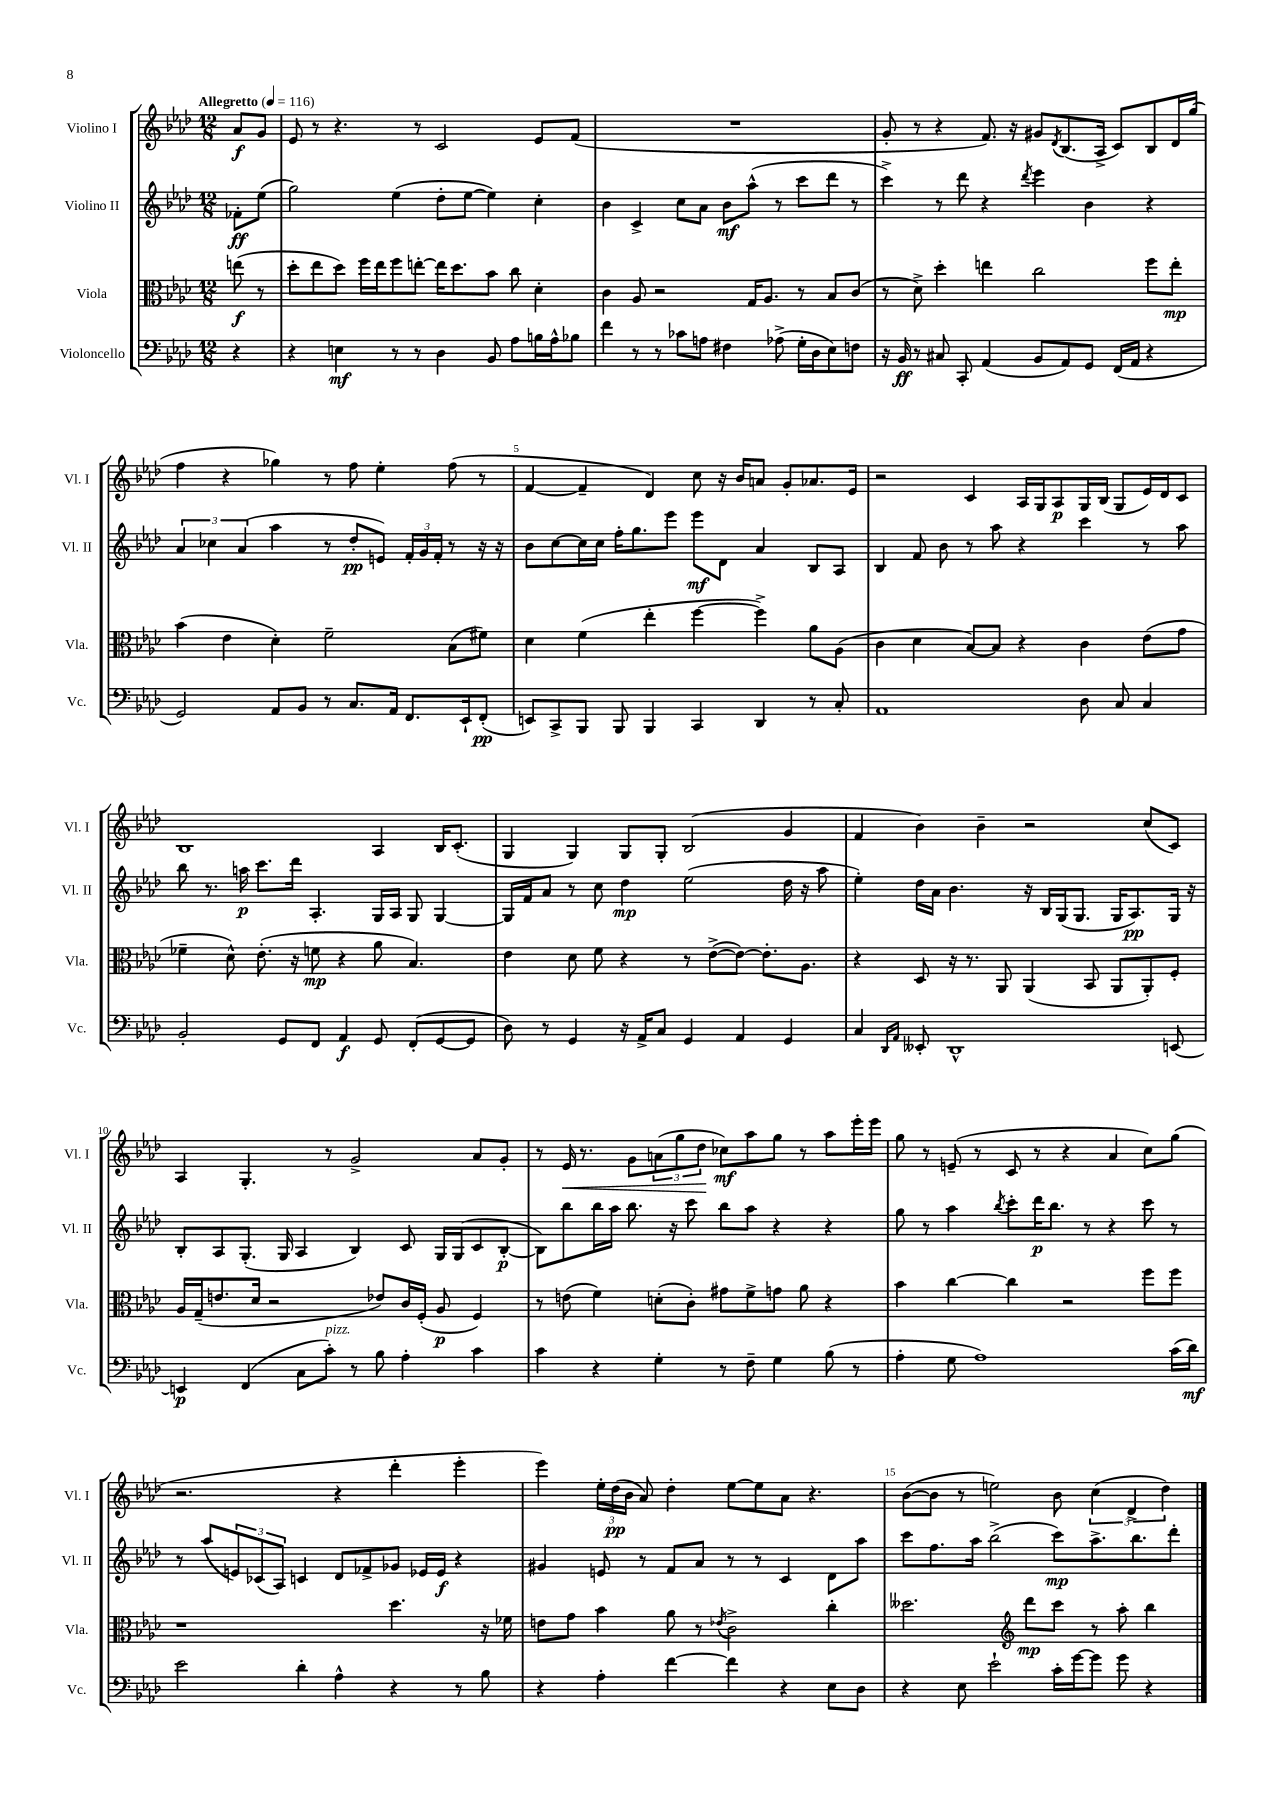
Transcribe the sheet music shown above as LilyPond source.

<<
\new StaffGroup <<
\new Staff = "s0" \with { instrumentName = "Violino I" shortInstrumentName = "Vl. I" } {
    \clef treble \key aes \major \numericTimeSignature \time 12/8 \partial 4 \tempo "Allegretto" 4 = 116
    aes'8\f g'8 |
    ees'8 r8 r4. r8 c'2 ees'8 f'8( |
    R1. |
    g'8-. r8 r4 f'8.) r16 gis'8 \acciaccatura { des'8 } bes8.( aes16-> c'8) bes8 des'16 g''16( |
    f''4 r4 ges''4) r8 f''8 ees''4-. f''8( r8 |
    f'4~ f'4-- des'4) c''8 r16 bes'16 a'8 g'8-. aes'8. ees'16 |
    r2 c'4 aes16 g16 aes8\p g16 bes16( g8 ees'16) des'16 c'8 |
    bes1 aes4 bes16 c'8.-.( |
    g4 g4) g8 g8-. bes2( g'4 |
    f'4 bes'4) bes'4-- r2 c''8( c'8) |
    aes4 g4.-. r8 g'2-> aes'8 g'8-. |
    r8 ees'16\< r8. g'8 \tuplet 3/2 { a'8( g''8 des''8\! } ces''8\mf) aes''8 g''8 r8 aes''8 ees'''16-. ees'''16 |
    g''8 r8 e'8--( r8 c'8 r8 r4 aes'4 c''8) g''8( |
    r2. r4 des'''4-. ees'''4-. |
    ees'''4) \tuplet 3/2 { ees''16-. des''16\pp( bes'16 } aes'8) des''4-. ees''8~ ees''8 aes'8 r4. |
    bes'8~( bes'8 r8 e''2) bes'8 \tuplet 3/2 { c''4( des'4-> des''4) } \bar "|." |
}
\new Staff = "s1" \with { instrumentName = "Violino II" shortInstrumentName = "Vl. II" } {
    \clef treble \key aes \major \numericTimeSignature \time 12/8 \partial 4
    fes'8-.\ff ees''8( |
    g''2) ees''4( des''8-. ees''8~ ees''4) c''4-. |
    bes'4 c'4-> c''8 aes'8 bes'8\mf aes''8-^( r8 c'''8 des'''8 r8 |
    c'''4->) r8 des'''8 r4 \acciaccatura { des'''8 } ees'''4 bes'4 r4 |
    \tuplet 3/2 { aes'4 ces''4 aes'4( } aes''4 r8 des''8-.\pp e'8) \tuplet 3/2 { f'16-. g'16 f'16-. } r8 r16 r16 |
    bes'8 c''8~ c''16 c''16 f''16-. g''8. ees'''8 ees'''8\mf des'8 aes'4 bes8 aes8 |
    bes4 f'8 bes'8 r8 aes''8 r4 c'''4 r8 aes''8 |
    bes''8 r8. a''16\p c'''8. des'''16 aes4.-. g16 aes16 g8 g4~ |
    g16 f'16 aes'8 r8 c''8 des''4\mp ees''2( des''16 r16 aes''8 |
    ees''4-.) des''16 aes'16 bes'4. r16 bes16 g16( g8. g16 aes8.\pp) g16 r16 |
    bes8-. aes8 g8.-.( g16 aes4 bes4) c'8 g16 g16( c'8 bes8~-.\p |
    bes8) bes''8 bes''16 aes''16 bes''8. r16 c'''8 bes''8 aes''8 r4 r4 |
    g''8 r8 aes''4 \acciaccatura { bes''8 } c'''8-. des'''16\p bes''8. r8 r4 c'''8 r8 |
    r8 aes''8( \tuplet 3/2 { e'8) ces'8( aes8) } c'4 des'8 fes'8-> ges'8 ees'16 ees'16\f r4 |
    gis'4 e'8 r8 f'8 aes'8 r8 r8 c'4 des'8 aes''8 |
    c'''8 f''8. aes''16 bes''2->( c'''8\mp) aes''8.-> bes''8. des'''8-. \bar "|." |
}
\new Staff = "s2" \with { instrumentName = "Viola" shortInstrumentName = "Vla." } {
    \clef alto \key aes \major \numericTimeSignature \time 12/8 \partial 4
    e''8\f( r8 |
    des''8-. ees''8 des''8) f''16 ees''16 f''8 e''8~-. e''16 des''8. bes'8 c''8 des'4-. |
    c'4 aes8 r2 g16 aes8. r8 bes8 c'8( |
    r8 des'8->) des''4-. e''4 c''2 f''8 e''8-.\mp |
    bes'4( ees'4 des'4-.) f'2-- bes8( fis'8) |
    des'4 f'4( ees''4-. f''4~ f''4->) aes'8 aes8( |
    c'4 des'4 bes8~) bes8 r4 c'4 ees'8( g'8 |
    fes'4-- des'8-^) ees'8.-.( r16 f'8\mp r4 aes'8 bes4.) |
    ees'4 des'8 f'8 r4 r8 ees'8~->( ees'8~) ees'8.-. aes8. |
    r4 des8 r16 r8. aes,8 aes,4( bes,8 aes,8 aes,8-.) f8-. |
    aes16 g16--( e'8. des'16 r2 ees'8) c'16 f16-.( aes8\p f4) |
    r8 e'8( f'4) d'8-.( c'8-.) gis'8 f'8-> g'8 aes'8 r4 |
    bes'4 c''4~ c''4 r2 f''8 f''8 |
    r1 des''4. r16 fes'16 |
    e'8 g'8 bes'4 aes'8 r8 \acciaccatura { ees'8 } c'2-> c''4-. |
    deses''2. \clef treble des'''8\mp c'''8 r8 aes''8-. bes''4 \bar "|." |
}
\new Staff = "s3" \with { instrumentName = "Violoncello" shortInstrumentName = "Vc." } {
    \clef bass \key aes \major \numericTimeSignature \time 12/8 \partial 4
    r4 |
    r4 e4\mf r8 r8 des4 bes,8 aes8 b16 aes16-^ bes8 |
    f'4 r8 r8 ces'8 a8 fis4 aes8->( g16-. des16 ees8) f8 |
    r16 bes,16\ff r8 cis8 c,8-. aes,4( bes,8 aes,8) g,8 f,16( aes,16 r4 |
    g,2) aes,8 bes,8 r8 c8. aes,16 f,8. ees,16-! f,8-.\pp( |
    e,8) c,8-> bes,,8 bes,,8 bes,,4 c,4 des,4 r8 c8-. |
    aes,1 des8 c8 c4 |
    bes,2-. g,8 f,8 aes,4\f g,8 f,8-.( g,8~ g,8 |
    des8) r8 g,4 r16 aes,16-> c8 g,4 aes,4 g,4 |
    c4 \grace { des,16 aes,16 } eeses,8-. des,1-^ e,8~ |
    e,4\p f,4( c8 c'8-.^\markup { \italic "pizz." }) r8 bes8 aes4-. c'4 |
    c'4 r4 g4-. r8 f8-- g4 bes8( r8 |
    aes4-. g8 aes1) c'16( des'16\mf) |
    ees'2 des'4-. aes4-^ r4 r8 bes8 |
    r4 aes4-. f'4~ f'4 r4 ees8 des8 |
    r4 ees8 ees'2-! c'16-. g'16~ g'8 g'8 r4 \bar "|." |
}
>>
>>
\layout { \context { \Score \override BarNumber.break-visibility = ##(#f #t #t) barNumberVisibility = #(every-nth-bar-number-visible 5) } }
